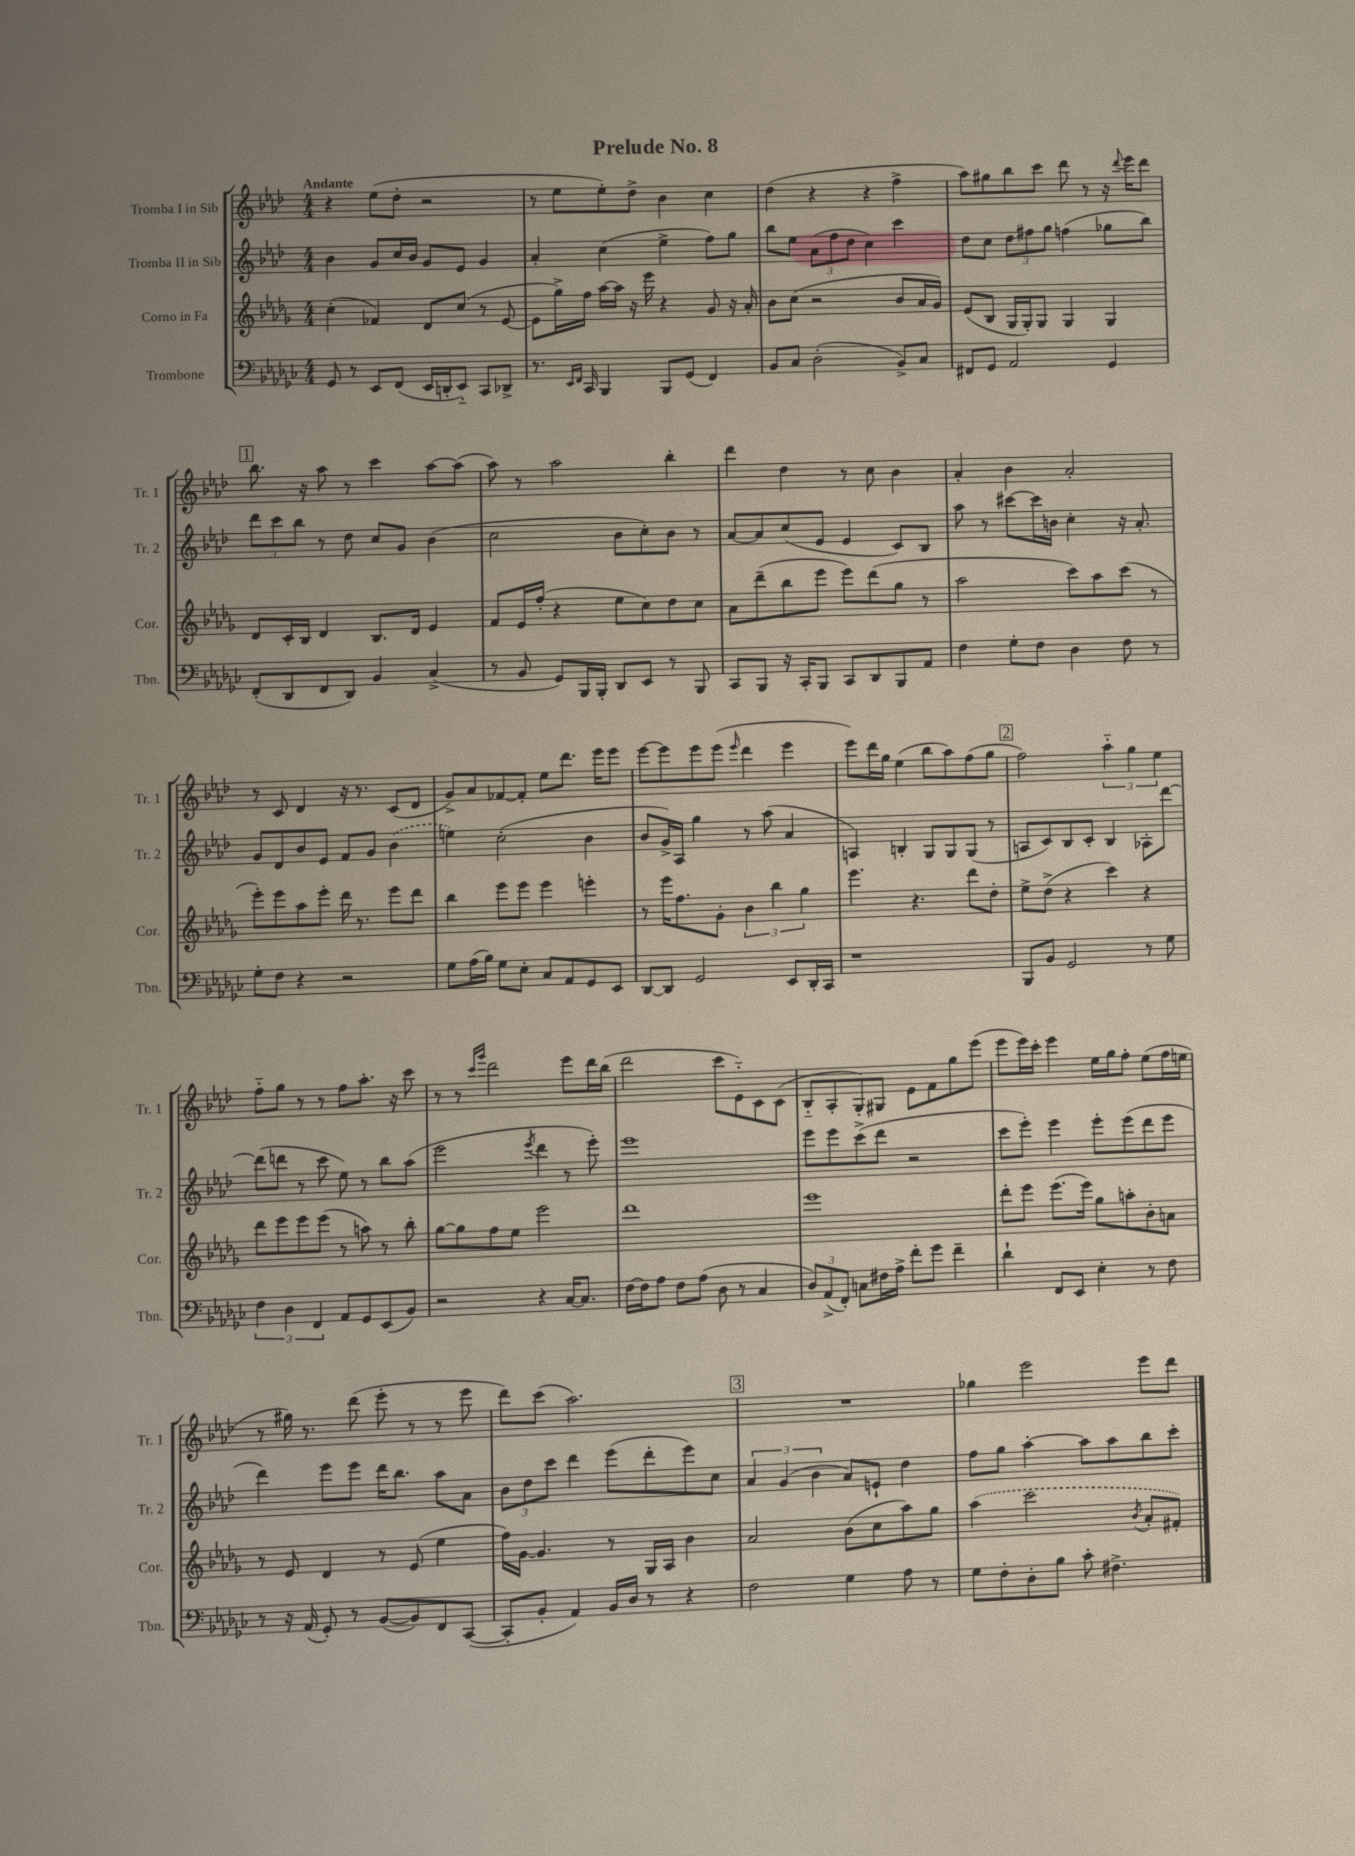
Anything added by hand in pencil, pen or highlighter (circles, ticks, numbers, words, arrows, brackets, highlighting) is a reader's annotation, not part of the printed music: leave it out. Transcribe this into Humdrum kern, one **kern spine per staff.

**kern	**kern	**kern	**kern
*staff4	*staff3	*staff2	*staff1
*clefF4	*clefG2	*clefG2	*clefG2
*k[b-e-a-d-g-c-]	*k[b-e-a-d-g-]	*k[b-e-a-d-]	*k[b-e-a-d-]
*M4/4	*M4/4	*M4/4	*M4/4
8GG-/	(4cc'\	4b-\	4r
8r	.	.	.
8EE-/L	4f-/)	8g/L	(8ee-\L
(8FF/J	.	16cc/L	8dd-'\J
.	.	16b-/JJ	.
16EE-/LL	8d-/L	8g/L	2r
16DD'/J	.	.	.
8EE-'~/J)	(8cc/J	8e-/J	.
8CC-/L	8r	4g/	.
8DD-^/J	[8e-/	.	.
=	=	=	=
8.r	8e-\]L	4a-'/	8r
.	16gg-^\L)	.	8ee-\L
16qqEE-/LL	.	.	.
16qqFF/JJ	.	.	.
16CC-/	16ff\JJ	.	.
4BBB-/	[16aa-\LL	(4cc\	8ee-'\)
.	16aa-\]JJ	.	.
.	16r	.	8dd-^\J
.	16eee-\	.	.
8BBB-/L	4r	4ee-^\	4b-\
(8GG-/J	.	.	.
4FF/)	8g-/	8ff\L)	4cc\
.	16r	8gg\J	.
.	16a-'/	.	.
=	=	=	=
8BB-/L	8b-\L	8bb-\L	(4dd-\
8C-/J	(8cc\J	8ee-\J	.
(2D-'\	2r	(12a-\L	4r
.	.	12ff\	.
.	.	12dd-\J	.
.	.	4cc\)	4r
8BB-^/L)	8b-/L	4ccc\	4ff^\
8C-/J	16a-/L	.	.
.	16g-/JJ)	.	.
=	=	=	=
8FF#/L	(8e-/L	8dd-\L	8aa-\L)
8GG-/J	8B-/J	8cc\J	8gg#\
2AA-/	16G-/LL	12dd-\L	8bb-\
.	16G-'/J)	.	.
.	.	12ff#\	.
.	8G-/J	.	8ccc\J
.	.	12gg\J	.
.	4G-/	(4ff\	8ddd-\
.	.	.	8r
4GG-/	4G-/	8gg-\L	16r
.	.	.	8qqddd-/
.	.	.	16eee-\LK
.	.	8bb-\J)	8ddd-\J
=	=	=	=
(8FF'/L	8d-/L	12ddd-\L	8.bb-\
.	.	12ccc\	.
8DD-/	16c'/L	.	.
.	.	12bb-\J	.
.	16B-/JJ	.	16r
8FF/	4d-/	8r	8aa-\
8DD-/J)	.	8dd-\	8r
4BB-/	8.B-/L	8cc/L	4ccc\
.	.	8g/J	.
.	16d-/Jk	.	.
(4C-^/	4e-/	(4b-\	[8aa-\L
.	.	.	(8aa-\]J
=	=	=	=
8r	8f/L	2cc\	8aa-\)
8BB-/	16e-/L	.	8r
.	(16ff'/JJ	.	.
8GG-/L)	4r	.	2aa-\
16BBB-/L	.	.	.
16BBB-'/JJ	.	.	.
8DD-/L	8ee-\L	8b-\L	.
8EE-/J	8cc\)	8cc'\)	.
8r	8dd-\	8b-\J	4bb-'\
8BBB-/	8cc\J	8r	.
=	=	=	=
8CC-/L	8a-\L	[8a-/L	4ddd-\
8BBB-/J	(8ddd-~\	8a-/]	.
16r	8bb-\	(8cc/	4dd-\
16CC-'/LK	.	.	.
8BBB-/J	8eee-\J	8e-/J	.
8CC-/L	8eee-\L)	4e-/	8r
8DD-/	(8ddd-\	.	8cc\
8BBB-/	8gg-\J	8c/L)	4b-\
8AA-/J	8r	8B-/J	.
=	=	=	=
4F\	2aa-\	8aa-\	4a-'/
.	.	8r	.
8G-'\L	.	[8ccc#\L	4b-\
8F\J	.	16ccc#\]L	.
.	.	16b\JJ	.
4D-\	8ccc\L)	4cc'\	2a-'/
.	8aa-\	.	.
8F\	(8ccc\J	16r	.
.	.	8.a-'/	.
8r	8r	.	.
=	=	=	=
8G-'\L	8eee-'\L)	8g/L	8r
8F\J	8eee-\	8d-/	8c/
4r	8aa-\	8b-/	4d-/
.	8eee-'\J	8e-/J	.
2r	16ddd-\	8f/L	16r
.	8.r	.	8.r
.	.	8g/J	.
.	8eee-\L	(4b-\	(8c/L
.	8ddd-\J	.	8d-/J
=	=	=	=
8G-\L	4bb-\	4ee\)	8g^/L)
(16A-\L	.	.	8a-/
16B-\JJ)	.	.	.
8G-\L	8eee-\L	(2cc'\	[8f-/
8E-'\J	8eee-\J	.	8f-'/]J
8C-/L	4eee-\	.	8ee-\L
8AA-/	.	.	8.ddd-\J
8GG-/	4eee'\	4b-\	.
.	.	.	16eee-\LK
8EE-/J	.	.	8eee-\J
=	=	=	=
[8DD-/L	8r	8b-/L	[8eee-\L
8DD-/]J	16eee-\LK	16g^/L)	8eee-\]
.	8.ff\	16A-/JJ	.
2GG-/	.	4gg\	8eee-\
.	8g-'\J	.	(8eee-\J
.	.	.	16qqeee-/
.	6b-\	8r	4ddd-\
.	.	(8aa-\	.
.	6bb-\	.	.
8EE-/L	.	4a-/	4eee-\
.	6gg-\	.	.
16DD-'/L	.	.	.
16CC-/JJ	.	.	.
=	=	=	=
1r	4.eee-\	4A/)	8eee-\L)
.	.	.	16ddd-\L
.	.	.	16gg\JJ
.	.	4B'/	(4ee-\
.	4.r	.	.
.	.	8G/L	8bb-\L
.	.	8G/	8aa-\)
.	8ddd-\L	(8G/J	(8ff\
.	8dd-'\J	8r	8gg\J
=	=	=	=
8BBB-/L	8ee-^\L	8A/L	2ff\)
8BB-/J	(8dd-^\J	8c/)	.
2GG-/	4r	8B-/	.
.	.	8c'/J	.
.	4ccc\)	4B-/	6aa-'~\
.	.	.	6gg\
8r	4r	8A-'\L	.
.	.	.	6ee-\
8G-\	.	[8ddd-\J	.
=	=	=	=
6F\	8ddd-\L	(8ddd-\]L	8ff'~\L
.	8eee-\	8ddd\J	8gg\J
6D-\	.	.	.
.	8eee-\	8r	8r
6FF/	.	.	.
.	(8eee-\J	8ccc\	8r
8AA-/L	8r	8ee-\)	8ff\L
8GG-/	8aa\)	8r	8.aa-'\J
(8EE-/	8r	8bb-\L	.
.	.	.	16r
8BB-/J)	8bb-'\	(8aa-\J	8ccc\
=	=	=	=
2r	[8gg-\L	2eee-\	8r
.	8gg-\]	.	8r
.	.	.	16qqccc/LL
.	.	.	16qqggg/JJ
.	8ff\	.	2ddd-\
.	8ee-\J	.	.
.	.	8qeee-/	.
4r	2eee-\	4ddd-\	.
[16C-/LK	.	8r	8eee-\L
8.C-/]J	.	.	.
.	.	8eee-'\)	16ddd-\L
.	.	.	(16bb-\JJ
=	=	=	=
[16F\LL	1ddd-	1eee-	2ddd-\
16F\]J	.	.	.
8A-\J	.	.	.
8F\L	.	.	.
(8A-\J	.	.	.
8D-\	.	.	8ccc\L
8r	.	.	8e-'~\)
4C-/	.	.	8c\
.	.	.	(8c\J
=	=	=	=
12D-/L)	1eee-	8eee-\L	8B-'~/L
(12AA-^/	.	.	.
.	.	8eee-\	8A-'/
12FF'/J)	.	.	.
8C\L	.	(8ccc^\	8G'/)
16F#\L	.	8ddd-\J	8G#/J
16A-^\JJ	.	.	.
8f'\L	.	2r	8e-\L
8g-\J	.	.	8f\
4f~\	.	.	8gg\
.	.	.	(8eee-\J
=	=	=	=
4d-`\	8ddd-'\L	8ccc\L	8eee-\L
.	8eee-\J	8eee-'\J)	16eee-\L)
.	.	.	16ccc'\JJ
8FF/L	(8.eee-\L	4eee-\	4eee-\
8EE-/J	.	.	.
.	16eee-\Jk)	.	.
4E-'\	8gg-\L	8eee-'\L	16ee-\LL
.	.	.	16gg\J
.	8aa'\	(8eee-\	8ff'\J
8r	8b-'\	8ddd-\	(8ee-\L
8F\	8a\J	8eee-\J	16ff\L
.	.	.	16ee\JJ
=	=	=	=
8r	8r	4ddd-\)	8r
16r	8e-/	.	16gg#\)
(16AA-/	.	.	8.r
8GG-'/)	4d-/	8eee-\L	.
8r	.	8eee-\J	(8ddd-\
([8BB-/L	8r	16ddd-\LK	8eee-'\
.	.	8.bb-\J	.
8BB-/])	(8e-/	.	8r
8FF/	4ee-\	8aa-\L	8r
([8CC-/J	.	8a-\J	8eee-\
=	=	=	=
8CC-'/]L	16ff\LL)	12b-\L	8ddd-\L)
.	[16g-\JJ	.	.
.	.	12dd-\	.
8BB-'/J	4.g-/]	.	(8ccc\J
.	.	12ccc\J	.
4AA-/)	.	4ddd-\	2.aa-\)
16BB-/LL	8r	(8eee-\L	.
16D-/JJ	.	.	.
8r	16G-/LL	8ddd-'\	.
.	16A-/JJ	.	.
4r	4b-\	8eee-\)	.
.	.	8cc\J	.
=	=	=	=
2F\	2a-/	6a-/	1r
.	.	(6g/	.
.	.	6b-\	.
4G-\	(8b-\L	8a-/L)	.
.	8cc\	8e`/J	.
8A-\	8aa-\)	4dd-\	.
8r	8gg-\J	.	.
=	=	=	=
8G-\L	(4aa-\	8ff\L	4gg-\
8F'\	.	8gg\J	.
8D-'\	2ccc\	[4aa-'\	2eee-\
8B-\J	.	.	.
8c-'\	.	8aa-\]L	.
4.F#^\	.	8aa-\	.
.	8qb-/	.	.
.	8a-'/L	8bb-\	8eee-\L
.	8f#'/J)	8ccc'\J	8ddd-\J
==	==	==	==
*-	*-	*-	*-
